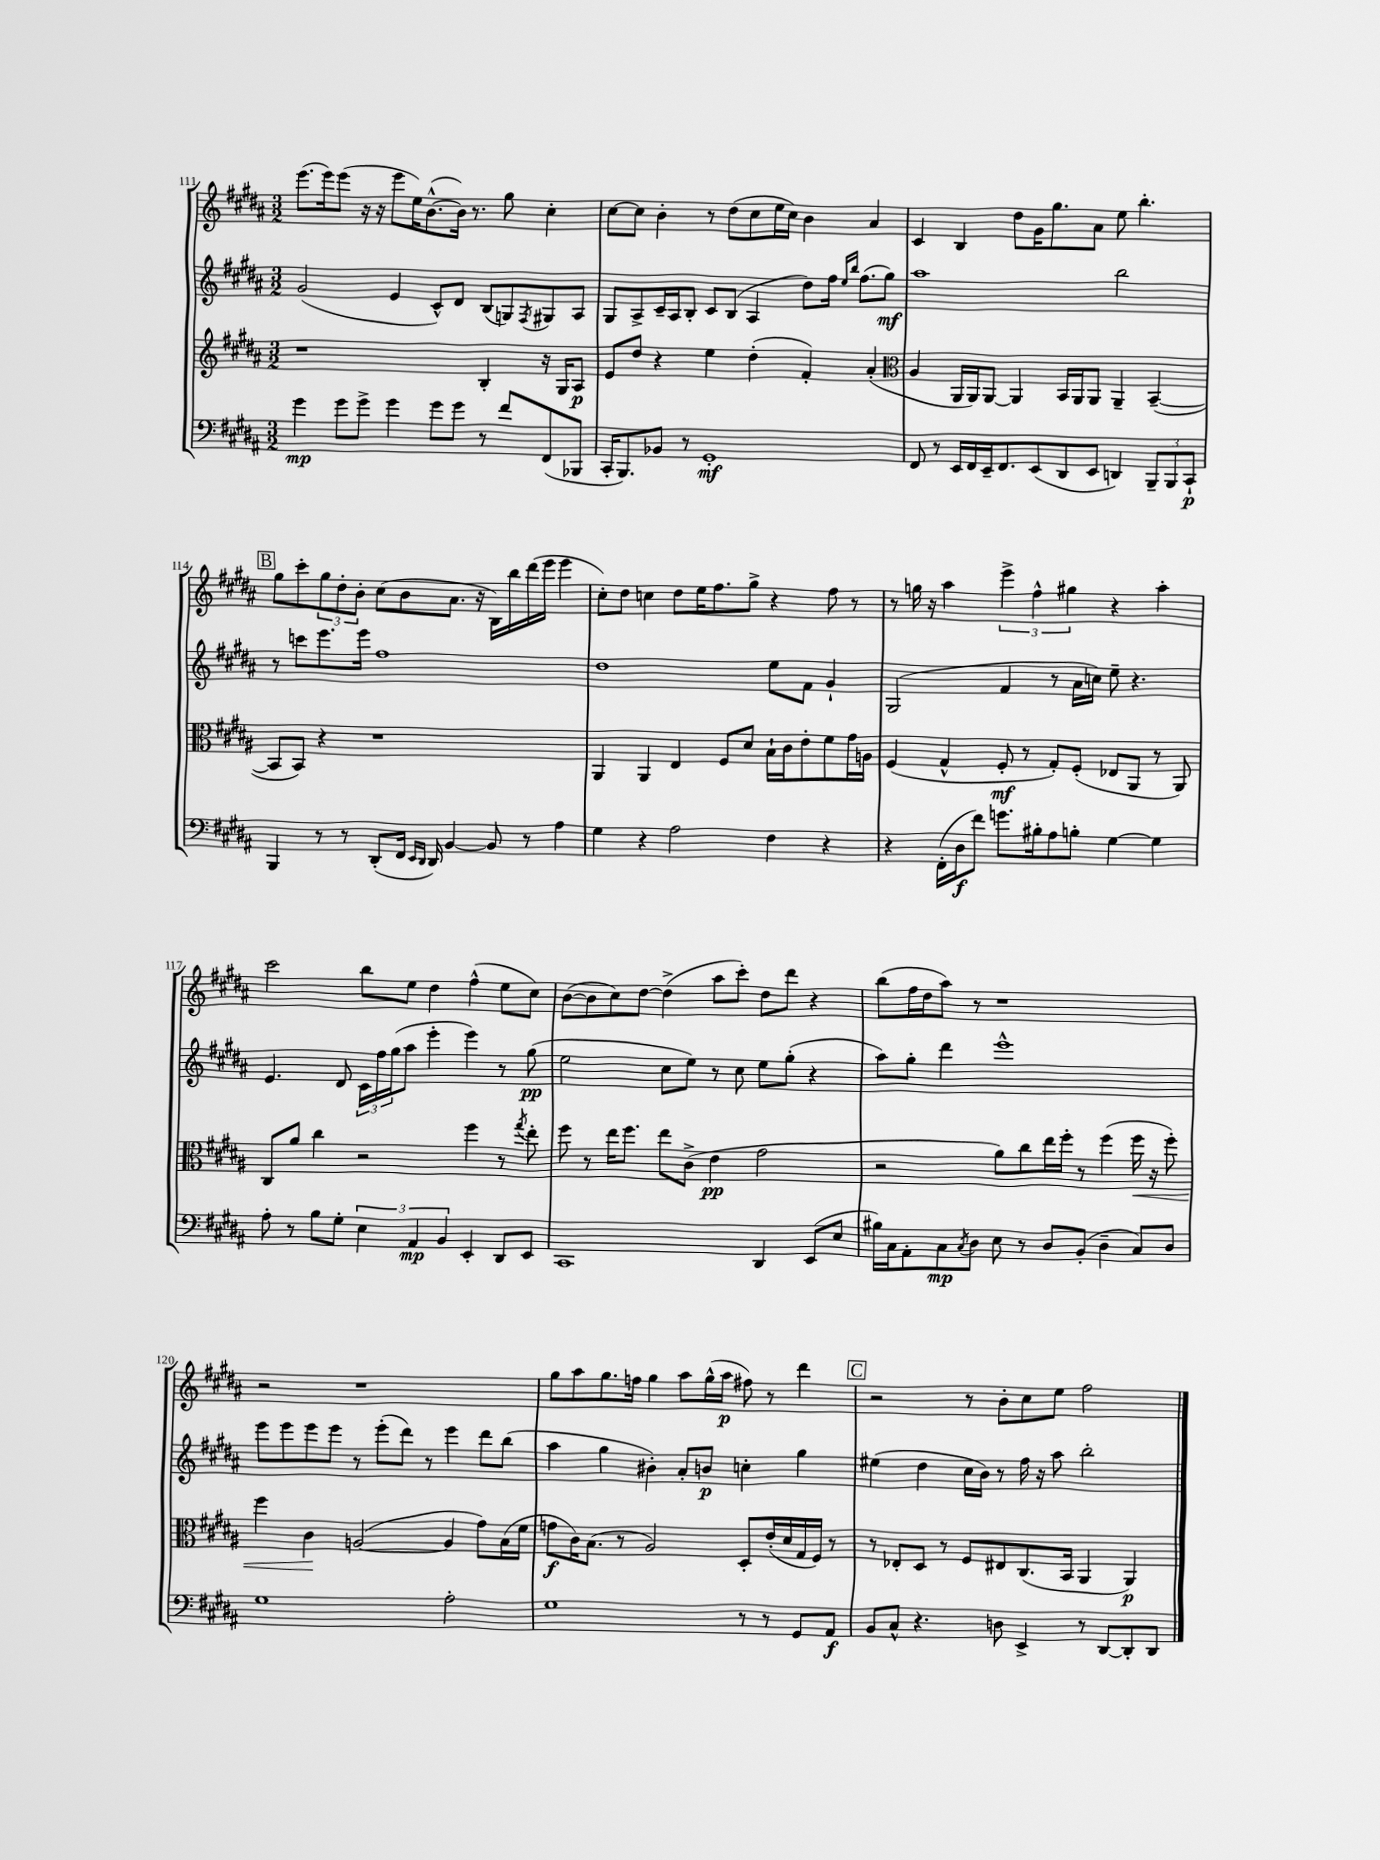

**kern	**kern	**kern	**kern
*staff4	*staff3	*staff2	*staff1
*clefF4	*clefG2	*clefG2	*clefG2
*k[f#c#g#d#a#]	*k[f#c#g#d#a#]	*k[f#c#g#d#a#]	*k[f#c#g#d#a#]
*M3/2	*M3/2	*M3/2	*M3/2
4g#	1r	(2g#	(8.eee
.	.	.	16eee)
8g#	.	.	(8eee
8g#^	.	.	16r
.	.	.	16r
4g#	.	4e	8eee
.	.	.	16ee)
.	.	.	([8.b^^
8g#	.	8c#^^)	.
8g#	.	8d#	16b])
.	.	.	8.r
8r	4B'	(8B	.
8f#	.	8G)	8gg#
.	.	8qF#	.
(8FF#	16r	8G#	4cc#'
.	16G#	.	.
8BBB-	8A#	8A#	.
=	=	=	=
16CC#'	8e	8G#	[8cc#
8.BBB)	.	.	.
.	8dd#	8A#^	8cc#]
8BB-	4r	16c#~	4b'
.	.	16A#	.
8r	.	8B'	.
1GG#'	4ee	8c#	8r
.	.	(8B	(8dd#
.	(4dd#'	4A#	8cc#
.	.	.	16ee
.	.	.	16cc#)
.	4f#')	8dd#)	4b
.	.	16ff#	.
.	.	16qqee	.
.	.	16qqbb	.
.	.	(8.ff#	.
.	(4a#'	.	4a#
.	.	8gg#)	.
=	=	=	=
*	*clefC3	*	*
8FF#	4A#	1aa#	4c#
8r	.	.	.
16EE	16AA#	.	4B
16FF#	16AA#)	.	.
16EE~	[8AA#	.	.
8.FF#	.	.	.
.	4AA#]	.	8dd#
(8EE	.	.	16g#
.	.	.	8.gg#
8DD#	16BB	.	.
.	16AA#	.	.
8EE	8AA#	.	8a#
4DD)	4AA#~	2bb	8ee
.	.	.	4.bb'
12BBB~	([4BB~	.	.
12BBB	.	.	.
12CC#`	.	.	.
=	=	=	=
4BBB	8BB]	8r	8gg#
.	8BB)	8ccc	8ccc#'
8r	4r	8.eee	12gg#
.	.	.	12dd#'
8r	.	.	.
.	.	.	12b'
.	.	16eee	.
(8DD#'	1r	1ff#	(8cc#
16FF#	.	.	8b
16qqEE	.	.	.
16qqDD#	.	.	.
16DD#)	.	.	.
[4BB	.	.	8.a#
.	.	.	16r
8BB]	.	.	16B)
.	.	.	16bb
8r	.	.	(16ddd#
.	.	.	16eee
4A#	.	.	4eee
=	=	=	=
4G#	4AA#	1dd#	8cc#')
.	.	.	8dd#
4r	4AA#	.	4cc
2A#	4E	.	8dd#
.	.	.	16ee
.	.	.	8.ff#
.	8F#	.	.
.	8d#	.	8gg#^
4F#	16B`	8ee	4r
.	16c#	.	.
.	8e'	8f#	.
4r	8f#	4g#`	8ff#
.	16g#	.	8r
.	16A	.	.
=	=	=	=
4r	(4F#	(2G#	8r
.	.	.	16gg
.	.	.	16r
(16FF#'	4G#^^	.	4aa#
16D#	.	.	.
8f#)	.	.	.
8.g	8F#'	4f#	6eee^
.	8r	.	.
.	.	.	6ff#^^
16B#'	.	.	.
8A#	8G#')	8r	.
.	.	.	6gg#
8B'	(8F#'	16a#	.
.	.	16cc)	.
[4G#	8E-	8ee~	4r
.	8AA#	4.r	.
4G#]	8r	.	4aa#'
.	8AA#)	.	.
=	=	=	=
8A#'	8C#	4.e	2ccc#
8r	8a#	.	.
8B	4cc#	.	.
8G#'	.	8d#	.
6E	2r	24c#	8bb
.	.	24ff#	.
.	.	(24gg#	.
.	.	8aa#	8ee
6AA#	.	.	.
.	.	4eee'	4dd#
6BB	.	.	.
4EE'	4ff#	4eee)	(4ff#^^
8DD#	8r	8r	8ee
.	8qgg#	.	.
8EE	8ee'	(8gg#	8cc#)
=	=	=	=
1CC#	8ff#	2ee	([8b
.	8r	.	8b]
.	16ee	.	8cc#)
.	8.ff#	.	.
.	.	.	[8dd#
.	8ee	8cc#	(4dd#^]
.	(8c#^	8ee)	.
.	4e	8r	8aa#
.	.	8cc#	8ccc#')
4DD#	2g#	8ee	8dd#
.	.	(8gg#'	8ddd#
(8EE	.	4r	4r
8E	.	.	.
=	=	=	=
16B#)	2r	8aa#)	(8bb
16C#	.	.	.
8AA#'	.	8gg#'	16ff#
.	.	.	16dd#
8C#	.	4ddd#	8aa#)
8qC#	.	.	.
8D#	.	.	8r
8E	8a#)	1eee^^	1r
8r	8cc#	.	.
8D#	16ee	.	.
.	16ff#'	.	.
(8BB'	8r	.	.
4D#~	(4ff#	.	.
8C#)	16ff#	.	.
.	16r	.	.
8D#	8ff#')	.	.
=	=	=	=
1G#	4ff#	8eee	2r
.	.	8eee	.
.	4c#	8eee	.
.	.	8eee	.
.	([2A	8r	1r
.	.	(8eee'	.
.	.	8ddd#)	.
.	.	8r	.
2A#'	4A]	4eee	.
.	8g#)	8ddd#	.
.	(16B	(8bb	.
.	16f#	.	.
=	=	=	=
1G#	8g	4aa#	8gg#
.	16c#)	.	8aa#
.	(8.B	.	.
.	.	4gg#	8.gg#
.	8r	.	.
.	.	.	16ff
.	2A#)	4b#')	4gg#
.	.	8a#'	8aa#
.	.	8b	(16gg#^^
.	.	.	16aa#
8r	8D#'	4cc'	8ff#)
8r	(16e'	.	8r
.	16d#	.	.
8GG#	16G#	4gg#	4ddd#
.	16F#)	.	.
8AA#	8r	.	.
=	=	=	=
8BB	8r	(4ee#	2r
8C#^^	8E-'	.	.
4.r	8D#	4dd#	.
.	8r	.	.
.	8F#	16cc#	8r
.	.	16b)	.
8D	8E#	8r	8b'
4EE^	(8.C#	16ff#	8cc#
.	.	16r	.
.	.	8aa#	8ee
.	16BB	.	.
8r	4AA#	2bb'	2ff#
[8DD#	.	.	.
8DD#']	4AA#)	.	.
8DD#	.	.	.
==	==	==	==
*-	*-	*-	*-
